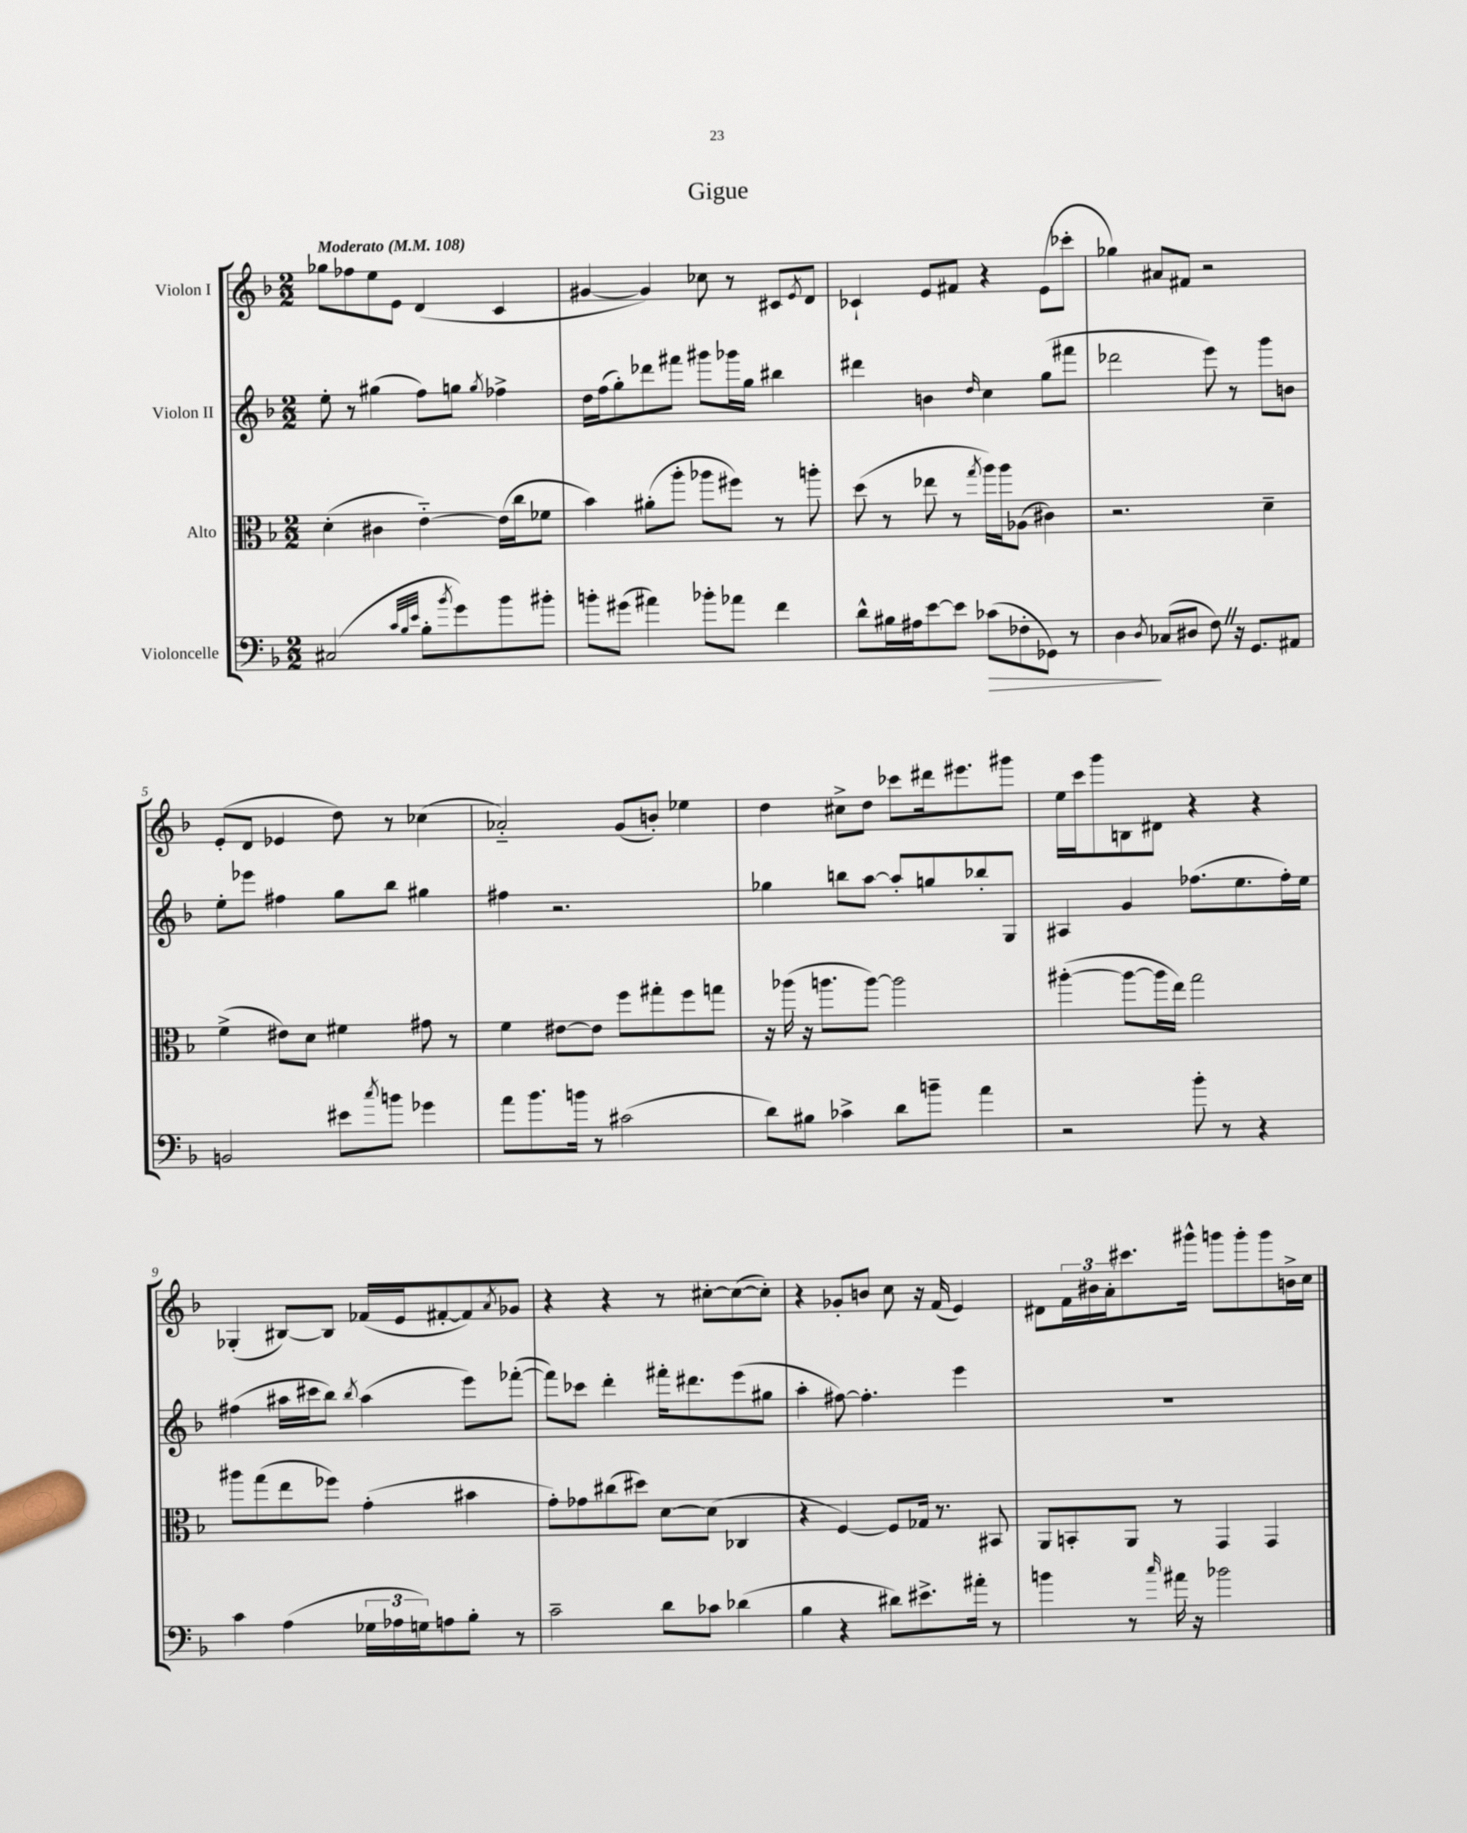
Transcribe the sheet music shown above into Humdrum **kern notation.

**kern	**kern	**kern	**kern
*staff4	*staff3	*staff2	*staff1
*clefF4	*clefC3	*clefG2	*clefG2
*k[b-]	*k[b-]	*k[b-]	*k[b-]
*M2/2	*M2/2	*M2/2	*M2/2
*MM108	*MM108	*MM108	*MM108
(2C#/	(4d'\	8ee'\	8gg-\L
.	.	8r	8ff-\
.	4c#\	(4gg#\	8ee\
.	.	.	8e\J
32qqc/LLL	.	.	.
32qqB-/	.	.	.
32qqe/JJJ	.	.	.
8B-'\L	[4e'~\)	8ff\L)	(4d/
8qb-/	.	.	.
8g\)	.	8gg\J	.
.	.	8qgg/	.
8b-\	(16e\]LL	4ff-^\	4c/
.	16cc\J	.	.
8b#'\J	8f-\J	.	.
=	=	=	=
8b'\L	4b-\)	16dd\LL	[4g#/
.	.	(16ff\J	.
(8g#\J	.	8gg'\)	.
4a#\)	(8a#'\L	8ddd-\	4g#/])
.	8aa'\J	8fff#\J	.
8b-'\L	8aa-\L	8ggg#\L	8cc-\
8a-\J	8ff#\J)	16ggg-\L	8r
.	.	16gg\JJ	.
4f\	8r	4bb#\	8c#/L
.	.	.	8qe/
.	8aa'\	.	8d/J
=	=	=	=
8d^^\L	(8dd\	4ddd#\	4c-`/
16B#\L	8r	.	.
16A#\J	.	.	.
[8e\	8ee-\	4b\	8e/L
8e\]J	8r	.	8f#/J
.	8qgg/	16qqdd/	.
(8c-\L	16aa\LL)	4cc\	4r
.	16aa\J	.	.
8F-'\	(8A-\J	.	.
8GG-\J)	4c#\)	(8gg\L	(8e\L
8r	.	8fff#\J	8ccc-'\J
=	=	=	=
4D\	2.r	2ddd-\	4gg-\)
8qD/	.	.	.
(8C-/L	.	.	8a#/L
8D#/J	.	.	8f#/J
8F\)	.	8eee\)	2r
16r	.	8r	.
8.GG/L	.	.	.
.	4d~\	8ggg\L	.
8AA#/J	.	8b\J	.
=	=	=	=
2BB/	(4f^\	8ee'\L	(8e'/L
.	.	8eee-\J	8d/J
.	8e#\L)	4ff#\	4e-/
.	8d\J	.	.
8e#\L	4f#\	8gg\L	8dd\)
8qcc/	.	.	.
8b\J	.	8bb-\J	8r
4g-\	8g#\	4gg#\	(4cc-\
.	8r	.	.
=	=	=	=
8a\L	4f\	4ff#\	2a-'~/)
8.b-\	.	.	.
.	[8e#\L	2.r	.
16b\Jk	.	.	.
8r	8e#\]J	.	.
(2c#\	8ff\L	.	(8g/L
.	8gg#'\	.	8b'/J)
.	8ff\	.	4ee-\
.	8gg\J	.	.
=	=	=	=
8d\L)	16r	4gg-\	4dd\
.	(16aa-\	.	.
8B#\J	16r	.	.
.	8.aa\L	.	.
4c-^\	.	8bb\L	8cc#^\L
.	[8aa\J)	[8aa\J	8dd\J
8d\L	2aa\]	8aa'/]L	8ccc-\L
8b~\J	.	8gg/	16ddd#\k
.	.	.	8.eee#\
4a\	.	8bb-'/	.
.	.	8G/J	8ggg#\J
=	=	=	=
2r	([4aa#'\	4A#/	16ee\LL
.	.	.	16ccc\J
.	.	.	8ggg\
.	8aa#\_L	4g/	8B\
.	16aa#\]L	.	8d#\J
.	16ee\JJ)	.	.
8b-'\	2gg\	(8.ff-\L	4r
8r	.	.	.
.	.	8.ee\	.
4r	.	.	4r
.	.	16ff-'\L)	.
.	.	16ee\JJ	.
=	=	=	=
4c\	8aa#\L	(4ff#\	(4G-'/
.	(8gg\	.	.
(4A\	8ee\	16aa#\LL	[8B#/L)
.	.	16ccc#\J	.
.	8ff-\J)	8bb-\J)	8B#/]J
.	.	8qbb-/	.
24G-\LL	(4g'\	(4aa#\	(16f-/LL
24A-\	.	.	.
.	.	.	16e/J
24G\J)	.	.	.
8A\	.	.	[8f#'/
8B-'\J	4b#\	8eee\L)	8f#/])
.	.	.	8qa/
8r	.	([8fff-'\J	8g-/J
=	=	=	=
2c~\	8g'\L)	8fff-\]L)	4r
.	8g-\	8ccc-\J	.
.	(8cc#\	4ddd'\	4r
.	8dd#\J)	.	.
8d\L	[8d\L	16fff#'\LK	8r
.	.	8.ddd#\	.
8c-\J	(8d\]J	.	[8cc#'\L
(4d-\	4C-/	(8eee\	(8cc#\_
.	.	8gg#\J	8cc#'\]J)
=	=	=	=
4B-\	4r	4aa'\	4r
4r	[4F/)	[8ff#\)	8g-'/L
.	.	4.ff#'\]	8b/J
8d#\L)	8F/]L	.	8cc\
8.e#^\	16G-/Jk	.	16r
.	8.r	.	(16f/
.	.	4eee\	4e/)
16a#'\Jk	.	.	.
8r	8BB#/	.	.
=	=	=	=
4b\	8AA/L	1r	8d#\L
.	8BB'/	.	24f\L
.	.	.	24b#\
.	.	.	24a'\J
8r	8AA/J	.	8.ccc#\
16qqcc/	.	.	.
16a#\	8r	.	.
16r	.	.	16ggg#^^\Jk
2b-\	4GG/	.	8ggg\L
.	.	.	8ggg'\
.	4GG/	.	8ggg\
.	.	.	16b^\L
.	.	.	16cc\JJ
==	==	==	==
*-	*-	*-	*-
